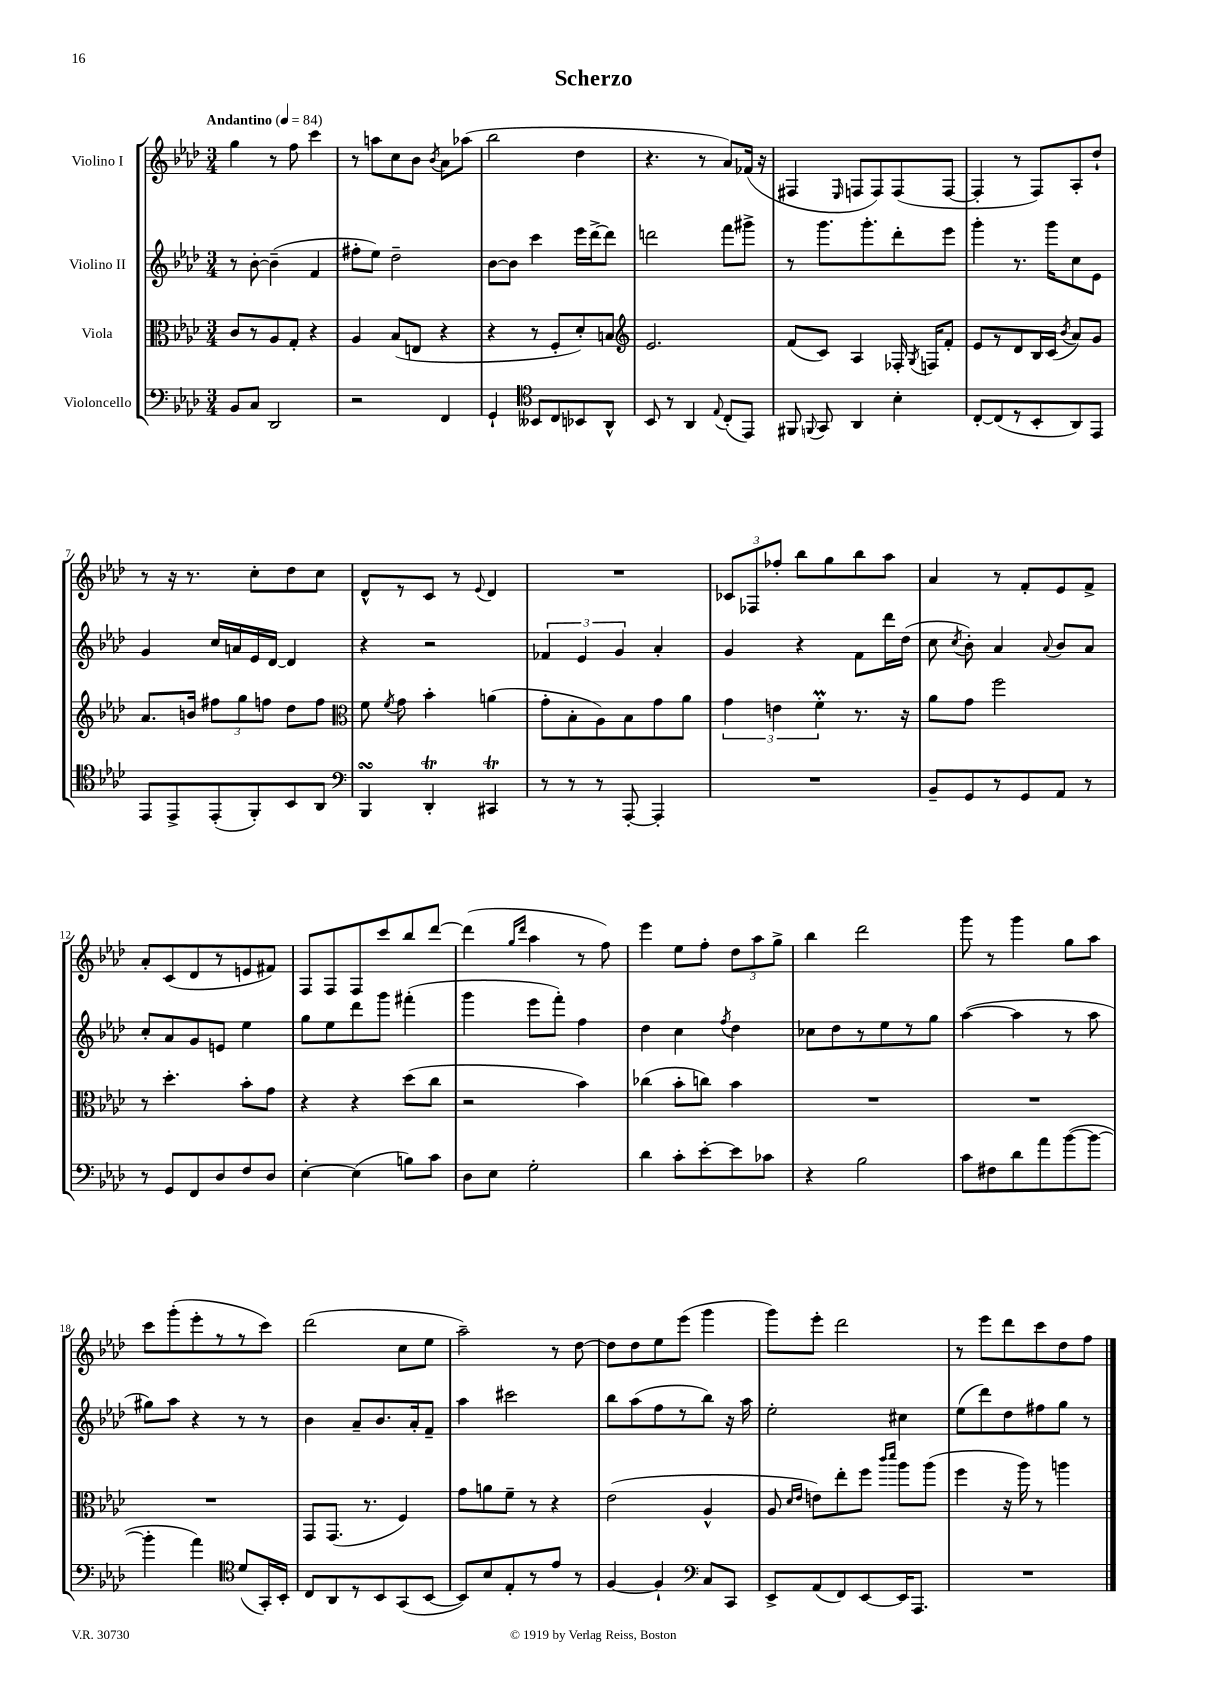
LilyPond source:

\header { title = "Scherzo" }
<<
\new StaffGroup <<
\new Staff = "s0" \with { instrumentName = "Violino I" } {
    \clef treble \key aes \major \numericTimeSignature \time 3/4 \tempo "Andantino" 4 = 84
    \autoBeamOff g''4 r8 f''8 c'''4 |
    r8 a''8[ c''8 bes'8] \acciaccatura { bes'8 } aes'8[ aes''8]( |
    bes''2 des''4 |
    r4. r8 aes'8[) fes'16]( r16 |
    fis4 \grace { ees16 } f8[ f8) f8( f8]~ |
    f4-. r8 f8[) aes8-. des''8]-! |
    r8 r16 r8. c''8[-. des''8 c''8] |
    des'8[-^ r8 c'8] r8 \appoggiatura { ees'8 } des'4 |
    R2. |
    \tuplet 3/2 { ces'8[ fes8 fes''8]-. } bes''8[ g''8 bes''8 aes''8] |
    aes'4 r8 f'8[-. ees'8 f'8]-> |
    aes'8[-. c'8( des'8 r8 e'8 fis'8]) |
    f8[ f8 f8 c'''8 bes''8 des'''8]~ |
    des'''4( \grace { g''16[ des'''16] } aes''4 r8 f''8) |
    ees'''4 ees''8[ f''8]-. \tuplet 3/2 { des''8[ aes''8 g''8]-> } |
    bes''4 des'''2 |
    g'''8 r8 g'''4 g''8[ aes''8] |
    c'''8[ g'''8-.( ees'''8-. r8 r8 c'''8]) |
    des'''2( c''8[ ees''8] |
    aes''2--) r8 des''8~ |
    des''8[ des''8 ees''8 ees'''8]( g'''4 |
    g'''8[) ees'''8]-. des'''2 |
    r8 ees'''8[ des'''8 c'''8 des''8 f''8] \bar "|." |
}
\new Staff = "s1" \with { instrumentName = "Violino II" } {
    \clef treble \key aes \major \numericTimeSignature \time 3/4
    \autoBeamOff r8 bes'8~-. bes'4--( f'4 |
    fis''8[-. ees''8]) des''2-- |
    bes'8[~ bes'8] c'''4 ees'''16[ des'''16~-> des'''8] |
    d'''2 f'''8[ gis'''8]-> |
    r8 g'''8.[ g'''8.-. des'''8-. ees'''8] |
    g'''4-. r8. g'''16[ c''8 ees'8] |
    g'4 c''16[ a'16 ees'16 des'16]~ des'4 |
    r4 r2 |
    \tuplet 3/2 { fes'4 ees'4 g'4 } aes'4-. |
    g'4 r4 f'8[ des'''16 des''16]( |
    c''8 \acciaccatura { c''8 } bes'8-.) aes'4 \appoggiatura { aes'8 } bes'8[ aes'8] |
    c''8[-. aes'8 g'8 e'8] ees''4 |
    g''8[ ees''8 des'''8 g'''8] fis'''4-.( |
    g'''4 ees'''8[ f'''8]-.) f''4 |
    des''4 c''4 \acciaccatura { f''8 } des''4 |
    ces''8[ des''8 r8 ees''8 r8 g''8] |
    aes''4~( aes''4 r8 aes''8 |
    gis''8[) aes''8] r4 r8 r8 |
    bes'4 aes'8[-- bes'8. aes'16-. f'8]-- |
    aes''4 cis'''2 |
    bes''8[ aes''8( f''8 r8 bes''8]) r16 aes''16 |
    ees''2-. cis''4 |
    ees''8[( des'''8) des''8 fis''8 g''8] r8 \bar "|." |
}
\new Staff = "s2" \with { instrumentName = "Viola" } {
    \clef alto \key aes \major \numericTimeSignature \time 3/4
    \autoBeamOff c'8[ r8 aes8 g8]-. r4 |
    aes4 bes8[( e8] r4 |
    r4 r8 f8[-. des'8-.) b8] |
    \clef treble ees'2. |
    f'8[( c'8]) aes4 fes16-. \acciaccatura { g8 } f16[ f'8]-. |
    ees'8[ r8 des'8 bes16 c'16]( \acciaccatura { bes'8 } aes'8[) g'8] |
    aes'8.[ b'16] \tuplet 3/2 { fis''8[ g''8 f''8] } des''8[ f''8] |
    \clef alto f'8 \acciaccatura { f'8 } g'8 bes'4-. a'4( |
    g'8[-. bes8-. aes8) bes8 g'8 aes'8] |
    \tuplet 3/2 { g'4 e'4 f'4-.\prall } r8. r16 |
    aes'8[ g'8] f''2 |
    r8 des''4.-. bes'8[-. g'8] |
    r4 r4 des''8[( c''8] |
    r2 bes'4) |
    ces''4( bes'8[-. c''8]) bes'4 |
    R2. |
    R2. |
    R2. |
    g,8[ g,8.]( r8. f4) |
    g'8[ a'8 f'8]-- r8 r4 |
    ees'2( aes4-^ |
    aes8 \grace { des'16[ ees'16] } e'8[) ees''8-. f''8] \grace { c'''16[ des'''16] } aes''8[ aes''8]( |
    f''4 r16 aes''16) r8 a''4 \bar "|." |
}
\new Staff = "s3" \with { instrumentName = "Violoncello" } {
    \clef bass \key aes \major \numericTimeSignature \time 3/4
    \autoBeamOff bes,8[ c8] des,2 |
    r2 f,4 |
    g,4-! \clef tenor beses,8[ c8 bes,8 aes,8]-^ |
    bes,8 r8 aes,4 \appoggiatura { ees8 } c8[-.( ees,8]) |
    fis,8 \appoggiatura { f,8 } g,8 aes,4 bes4-. |
    c8[~-. c8( r8 bes,8-. aes,8) ees,8] |
    ees,8[ ees,8-> ees,8-.( f,8-.) bes,8 aes,8] |
    \clef bass bes,,4\turn des,4-.\trill cis,4\trill |
    r8 r8 r8 aes,,8~-. aes,,4-. |
    R2. |
    bes,8[-- g,8 r8 g,8 aes,8] r8 |
    r8 g,8[ f,8 des8 f8 des8] |
    ees4~-. ees4( b8[) c'8] |
    des8[ ees8] g2-. |
    des'4 c'8[-. ees'8~-. ees'8 ces'8] |
    r4 bes2 |
    c'8[ fis8 des'8 aes'8 bes'8~( bes'8]~ |
    bes'4-. aes'4) \clef tenor des'8[( g,16-.) bes,16]-. |
    c8[ aes,8 r8 bes,8 g,8( bes,8]~ |
    bes,8[) bes8 ees8-. r8 ees'8] r8 |
    f4~ f4-! \clef bass c8[ c,8] |
    ees,8[-> aes,8( f,8) ees,8~ ees,16 aes,,8.] |
    R2. \bar "|." |
}
>>
>>
